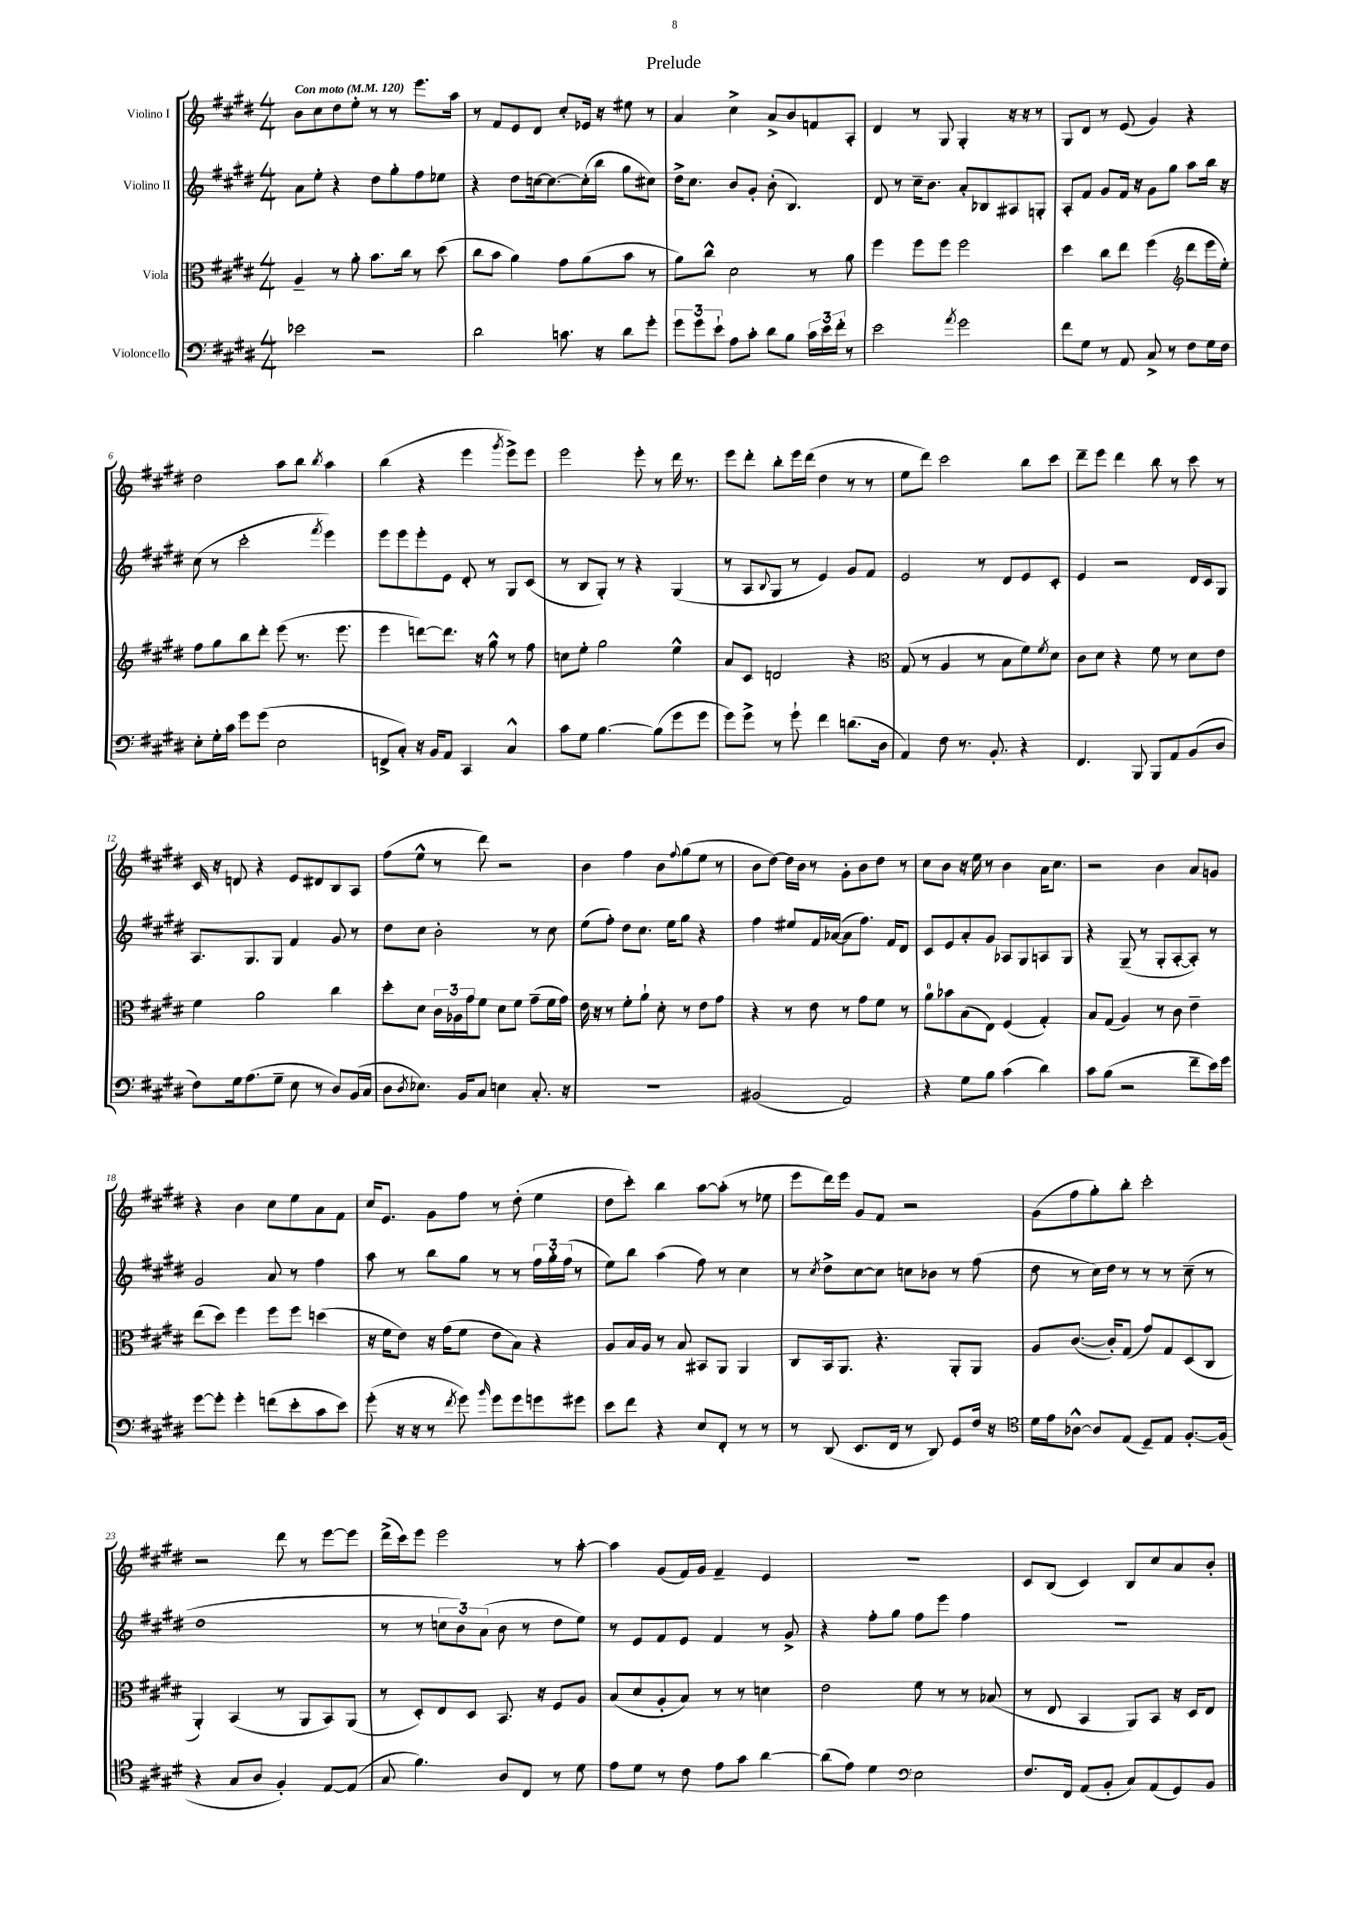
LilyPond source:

\header { title = "Prelude" }
<<
\new StaffGroup <<
\new Staff = "s0" \with { instrumentName = "Violino I" } {
    \clef treble \key e \major \numericTimeSignature \time 4/4 \tempo "Con moto" 4 = 120
    b'8 cis''8 dis''8 e''8-. r8 r8 e'''8. a''16 |
    r8 fis'8 e'8 dis'8 cis''8-. ees'16 r16 eis''8 r8 |
    a'4 cis''4-> a'8-> b'8 f'8 a8-. |
    dis'4 r8 gis8 gis4-. r16 r16 r8 |
    gis8 dis'8 r8 e'8( gis'4) r4 |
    dis''2 a''8 b''8 \acciaccatura { b''8 } a''4 |
    b''4( r4 e'''4 \acciaccatura { gis'''8 } e'''8->) e'''8 |
    e'''2 e'''8-. r8 dis'''16 r8. |
    e'''8 dis'''8-. b''8-. e'''16 dis'''16( dis''4 r8 r8 |
    e''8 dis'''8) cis'''2 b''8 cis'''8 |
    dis'''8-- e'''8 dis'''4 b''8 r8 cis'''8 r8 |
    cis'16 r16 d'8 r4 e'8 dis'8 b8 a8 |
    fis''8( e''8-^ r8 dis'''8) r2 |
    b'4 fis''4 b'8 \appoggiatura { fis''8 } gis''8( e''8 r8 |
    b'8 dis''8~) dis''16 b'16 r8 gis'8-. b'8 dis''8 r8 |
    cis''8 b'8 r16 e''16 r8 b'4 a'16 cis''8. |
    r2 b'4 a'8 g'8 |
    r4 b'4 cis''8 e''8 a'8 fis'8 |
    cis''16 e'8. gis'8 fis''8 r8 dis''8-.( e''4 |
    dis''8 cis'''8-.) b''4 a''8~ a''8-.( r8 ees''8 |
    e'''8 dis'''16) e'''16 gis'8 fis'8 r2 |
    gis'8( fis''8 gis''8-.) b''8-. cis'''2-. |
    r2 dis'''8 r8 e'''8~ e'''8 |
    dis'''16->( cis'''16) e'''8 e'''2 r8 a''8~-. |
    a''4 gis'8( fis'16) gis'16 fis'4-- e'4 |
    r1 |
    cis'8 b8( cis'4) b8 cis''8 a'8 b'8-. \bar "|." |
}
\new Staff = "s1" \with { instrumentName = "Violino II" } {
    \clef treble \key e \major \numericTimeSignature \time 4/4
    a'8 e''8-. r4 dis''8 gis''8-. fis''8 ees''8 |
    r4 dis''8 c''16~ c''8.~ c''16-.( b''16 gis''8 cis''8) |
    dis''16-> cis''8. b'8 gis'8-. b'8-.( b4.) |
    dis'8 r8 cis''16-- b'8. a'8-. bes8 ais8 g8-. |
    a8-. fis'8 gis'8 fis'16 r16 gis'8 gis''8 a''8 b''16 r16 |
    cis''8( r8 cis'''2-. \acciaccatura { fis'''8 } e'''4) |
    e'''8 e'''8 e'''8-. e'8 dis'8-. r8 gis8 cis'8( |
    r8 b8 gis8-.) r8 r4 gis4( |
    r8 a8 \appoggiatura { b8 } gis8 r8 e'4) gis'8 fis'8 |
    e'2 r8 dis'8 e'8 cis'8-. |
    e'4 r2 dis'16 cis'16 gis8 |
    a8. gis8. gis8 fis'4 gis'8 r8 |
    dis''8 cis''8 b'2-. r8 cis''8 |
    e''8( fis''8-.) dis''8 cis''8. e''16 gis''8 r4 |
    fis''4 eis''8 fis'16 aes'16~( aes'8 fis''8.) fis'16 dis'8 |
    cis'8 e'8 a'8-. gis'8 aes8 gis8 a8 gis8 |
    r4 gis8--( r8 gis8-. a8~-. a8-.) r8 |
    gis'2 a'8 r8 fis''4 |
    a''8 r8 b''8 gis''8 r8 r8 \tuplet 3/2 { fis''16 gis''16-. fis''16( } r8 |
    e''8) b''8 a''4( fis''8) r8 cis''4 |
    r8 \acciaccatura { cis''8 } dis''8-> cis''8~ cis''8 c''8 bes'8 r8 fis''8( |
    dis''8 r8 cis''16) dis''16 r8 r8 r8 cis''8--( r8 |
    dis''1 |
    r8 r8 \tuplet 3/2 { c''8 b'8) a'8( } b'8 r8 dis''8 e''8) |
    r8 e'8 fis'8 e'8 fis'4 r8 gis'8-> |
    r4 fis''8-. gis''8 fis''8 e'''8 fis''4 |
    r1 \bar "|." |
}
\new Staff = "s2" \with { instrumentName = "Viola" } {
    \clef alto \key e \major \numericTimeSignature \time 4/4
    a4-- r8 a'8-. b'8. cis''16 r8 dis''8( |
    cis''8 b'8 a'4) gis'8 a'8( b'8 r8 |
    a'8) cis''8-^ dis'2 r8 a'8 |
    fis''4 fis''8 fis''8 fis''2 |
    dis''4 cis''8 e''8 fis''4( \clef treble dis'''8 e'''16 e''16-.) |
    fis''8 gis''8 b''8 dis'''8-. e'''8( r8. e'''8. |
    e'''4 d'''8~) d'''8. r16 gis''8-^ r8 fis''8 |
    c''8 e''8-. gis''2 e''4-^ |
    a'8 cis'8 d'2 r4 |
    \clef alto gis8( r8 a4 r8 b8 fis'8) \acciaccatura { fis'8 } dis'8 |
    cis'8 dis'8 r4 fis'8 r8 dis'8 e'8 |
    fis'4 a'2 cis''4 |
    dis''8-. dis'8 \tuplet 3/2 { cis'16 aes16 gis'16 } fis'8 dis'8 fis'8 gis'8--( fis'16 gis'16) |
    e'16 r16 r8 fis'8-. a'8-! dis'8-. r8 e'8 gis'8 |
    r4 r8 e'8 r8 gis'8 fis'8 r8 |
    a'8-0 bes'8 b8( e8) fis4( gis4-.) |
    b8 gis8( a4) r8 cis'8 e'4-- |
    e''8( dis''8) fis''4 fis''8 fis''8 d''4( |
    r16 fis'16 e'8) r16 gis'16( fis'8 e'8 b8) r4 |
    a8 b16 a16 r8 b8 bis,8 a,8 a,4 |
    cis8 b,16 a,8. r4. a,8-. a,8 |
    a8 cis'8.~( cis'16-.) gis8( gis'8) gis8 dis8( cis8 |
    a,4-.) b,4( r8 a,8 b,8) a,8( |
    r8 dis8-.) e8 dis8 b,8. r16 fis8 a8 |
    b8( dis'8 a8-. b8) r8 r8 d'4 |
    e'2 fis'8 r8 r8 bes8( |
    r8 e8 b,4 a,8) b,8 r16 dis16 e8 \bar "|." |
}
\new Staff = "s3" \with { instrumentName = "Violoncello" } {
    \clef bass \key e \major \numericTimeSignature \time 4/4
    ees'2 r2 |
    dis'2 c'8. r16 dis'8 gis'8-. |
    \tuplet 3/2 { gis'8 gis'8 e'8-! } a8 cis'8-. dis'8 b8 \tuplet 3/2 { cis'16 e'16 fis'16-. } r8 |
    e'2 \acciaccatura { a'8 } gis'2 |
    fis'8 gis8 r8 a,8 cis8-> r8 fis8 gis16 fis16 |
    e8-. gis16-. cis'16 gis'8 gis'8( e2 |
    f,8-> cis8-.) r16 b,16 a,8 cis,4 cis4-^ |
    cis'8 gis8 b4.~ b8( gis'8 gis'8 |
    gis'8) gis'8-> r8 gis'8-! fis'4 d'8.( dis16 |
    a,4) fis8 r8. b,8.-. r4 |
    fis,4. b,,8 b,,8 a,8 b,8( dis8 |
    fis8) gis16 a8.( gis8-- e8 r8 dis8) b,16( cis16 |
    dis8 \acciaccatura { dis8 } ees8.) b,16 cis8 e4 cis8.-. r16 |
    r1 |
    bis,2( a,2) |
    r4 gis8 b8 cis'4( dis'4) |
    cis'8 b8( r2 fis'8-- e'16) gis'16 |
    gis'8~ gis'8-. gis'4-. f'8( e'8-. cis'8 e'8) |
    gis'8-.( r16 r16 r8 \acciaccatura { fis'8 } gis'8) \grace { b'16 } gis'8 gis'8 g'8 gis'8 |
    e'8 fis'8 r4 e8 fis,8-. r8 r8 |
    r8 dis,8( e,8. fis,16 r8 dis,8) gis,8 fis16 r16 |
    \clef tenor dis'16 e'16 aes8~-^ aes8 e8( dis8--) e8 fis8.~-. fis16( |
    r4 gis8 a8 fis4-.) e8~ e8( |
    gis8 fis'4.) a8 cis8 r8 dis'8 |
    e'8 dis'8 r8 cis'8 e'8 gis'8 a'4~ |
    a'8( e'8) dis'4 \clef bass e2 |
    fis8. fis,16 a,8( b,8-. cis8) a,8( gis,8) b,8 \bar "|." |
}
>>
>>
